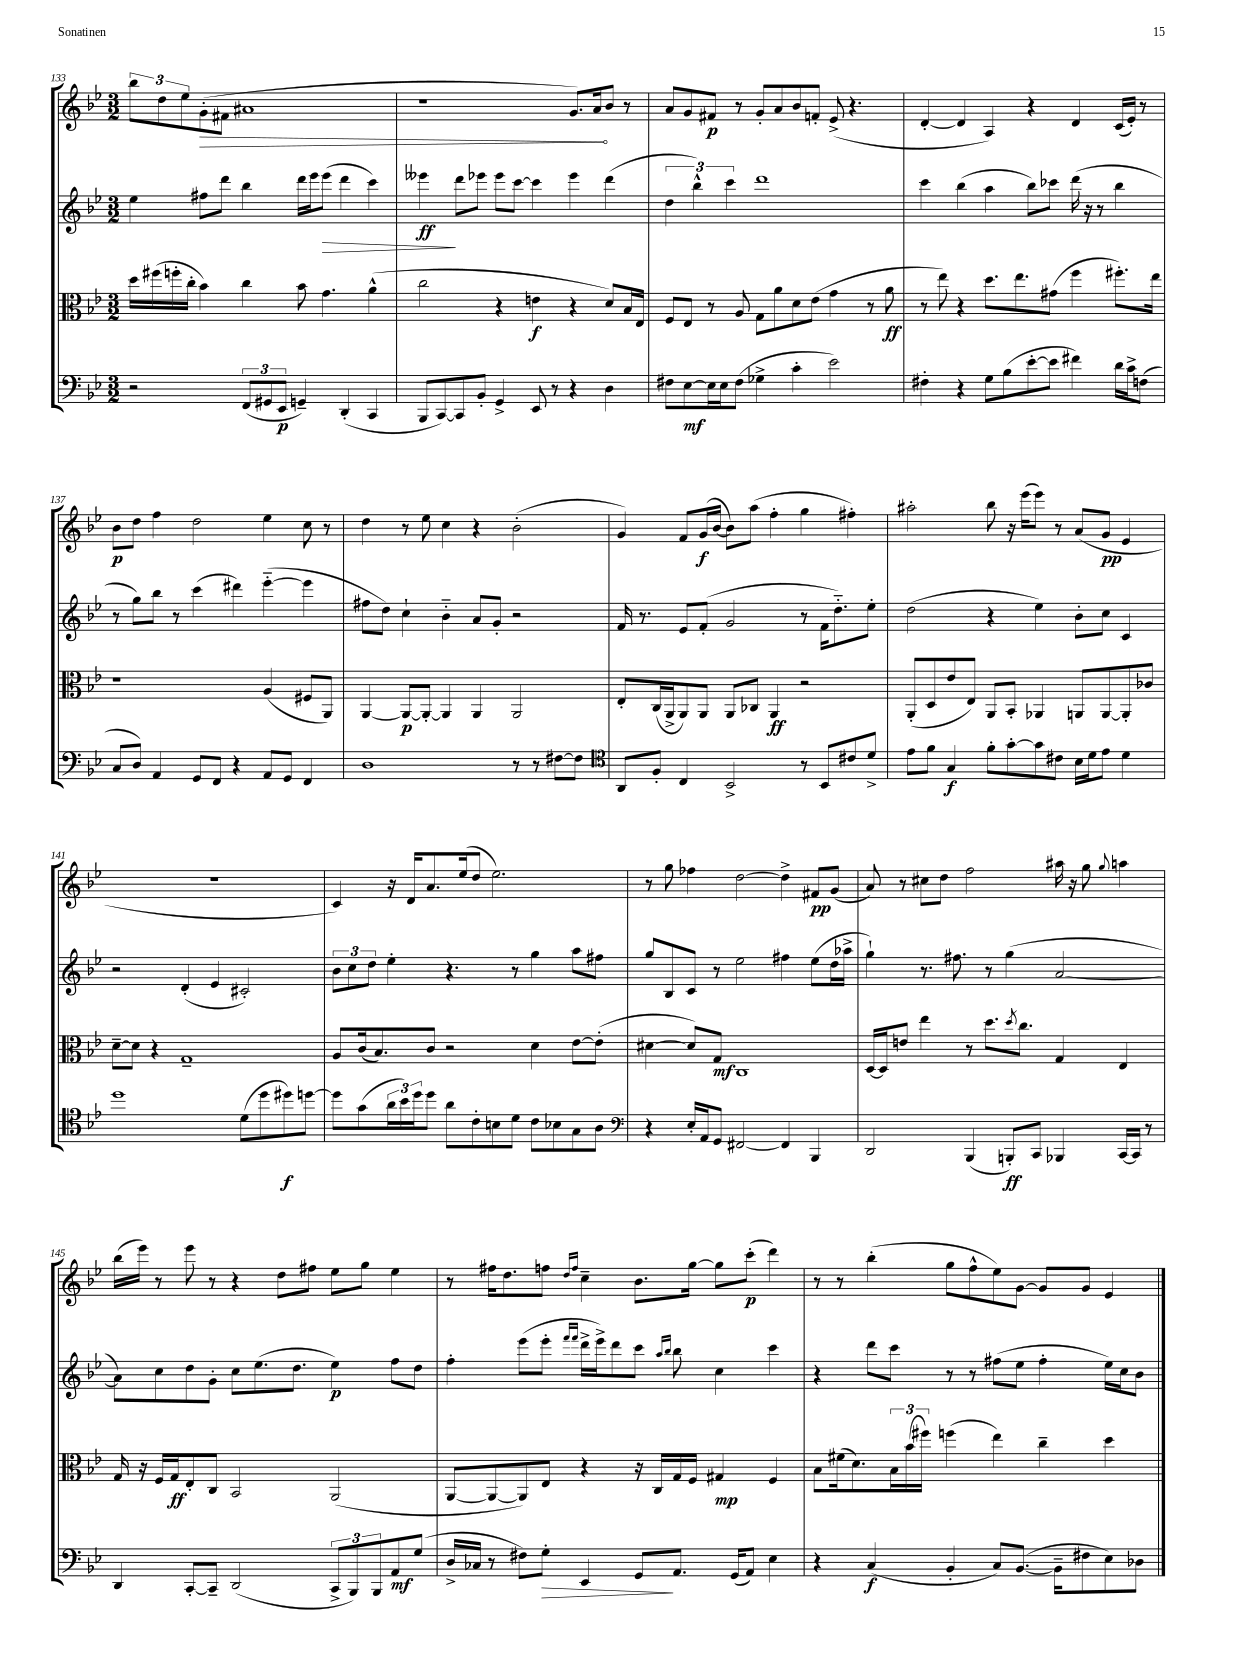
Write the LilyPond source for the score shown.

<<
\new StaffGroup <<
\new Staff = "s0" {
    \clef treble \key bes \major \numericTimeSignature \time 3/2
    \tuplet 3/2 { bes''8 d''8 ees''8 } \once \override Hairpin.circled-tip = ##t g'8-.\>( fis'8 ais'1 |
    r1 g'8.) a'16\! bes'8 r8 |
    a'8 g'8 fis'8\p r8 g'8-. a'8 bes'8 f'8-. ees'8->( r4. |
    d'4~-. d'4 a4) r4 d'4 c'16( ees'16-.) r8 |
    bes'8\p d''8 f''4 d''2 ees''4 c''8 r8 |
    d''4 r8 ees''8 c''4 r4 bes'2-.( |
    g'4) f'8 g'16\f( bes'16~ bes'8) a''8( f''4-. g''4 fis''4-.) |
    ais''2-. bes''8 r16 ees'''16( ees'''8) r8 a'8( g'8\pp ees'4 |
    R1. |
    c'4) r16 d'16 a'8. ees''16( d''8 ees''2.) |
    r8 g''8 fes''4 d''2~ d''4-> fis'8\pp g'8( |
    a'8) r8 cis''8 d''8 f''2 ais''16 r16 g''8 \appoggiatura { g''8 } a''4 |
    bes''16( ees'''16) r8 ees'''8 r8 r4 d''8 fis''8 ees''8 g''8 ees''4 |
    r8 fis''16 d''8. f''8 \grace { d''16 f''16 } c''4-- bes'8. g''16~ g''8 c'''8-.\p( d'''4) |
    r8 r8 bes''4-.( g''8 f''8-^ ees''8) g'8~ g'8 g'8 ees'4 \bar "|." |
}
\new Staff = "s1" {
    \clef treble \key bes \major \numericTimeSignature \time 3/2
    ees''4 fis''8 d'''8 bes''4 d'''16 ees'''16 ees'''8\>( d'''4 c'''4) |
    eeses'''4\ff\! d'''8 ees'''8 ees'''8 c'''8~ c'''4 ees'''4 d'''4( |
    \tuplet 3/2 { d''4 bes''4-^) c'''4 } d'''1 |
    c'''4 bes''4( a''4 bes''8) ces'''8 d'''16( r16 r8 bes''4 |
    r8 g''8) bes''8 r8 c'''4( dis'''4) ees'''4~-_( ees'''4 |
    fis''8 d''8) c''4-! bes'4-_ a'8 g'8-. r2 |
    f'16 r8. ees'8 f'8-.( g'2 r8 f'16 d''8.-_) ees''8-. |
    d''2( r4 ees''4) bes'8-. c''8 c'4 |
    r2 d'4-.( ees'4 cis'2-.) |
    \tuplet 3/2 { bes'8 c''8 d''8 } ees''4-. r4. r8 g''4 a''8 fis''8 |
    g''8 bes8 c'8 r8 ees''2 fis''4 ees''8( d''16 aes''16-> |
    g''4-!) r8. fis''8. r8 g''4( a'2~ |
    a'8) c''8 d''8 g'8-. c''8 ees''8.( d''8. ees''4\p) f''8 d''8 |
    f''4-. ees'''8( ees'''8-. \grace { f'''16 f'''16 } d'''16-> ees'''16->) d'''8 c'''8 \grace { a''16 bes''16 } bes''8 c''4 c'''4 |
    r4 d'''8 c'''8 r8 r8 fis''8( ees''8 fis''4-. ees''16) c''16 bes'8 \bar "|." |
}
\new Staff = "s2" {
    \clef alto \key bes \major \numericTimeSignature \time 3/2
    d''16 fis''16( f''16-. c''16-. bes'4) c''4 bes'8 g'4. a'4-^( |
    c''2 r4 e'4\f r4 d'8) bes16 ees16 |
    f8 ees8 r8 a8 g8 a'8 d'8 ees'8( g'4 r8 a'8\ff |
    r8 ees''8) r4 d''8. ees''8. gis'8( f''4 fis''8.-.) ees''16 |
    r1 a4( fis8 a,8) |
    a,4~ a,8~\p a,8~-. a,4 a,4 a,2 |
    ees8-. c16( a,16-> a,8) a,8 a,8 ces8 a,4\ff r2 |
    a,8-.( d8 ees'8 ees8) a,8 bes,8-. aes,4 a,8 a,8~ a,8-. ces'8 |
    d'8~-- d'8 r4 g1-- |
    a8 c'16( bes8.) c'8 r2 d'4 ees'8~ ees'8-.( |
    dis'4~ dis'8) g8\mf c1 |
    d16~ d16 e'8 ees''4 r8 d''8. \acciaccatura { d''8 } c''8. g4 ees4 |
    g16 r16 f16 g16\ff ees8-. c8 bes,2 a,2( |
    a,8~ a,8~ a,8) ees8 r4 r16 c16 g16 f16 gis4\mp f4 |
    bes8 fis'16( d'8.) \tuplet 3/2 { bes16 bes'16( fis''16) } f''4( ees''4) c''4-- d''4 \bar "|." |
}
\new Staff = "s3" {
    \clef bass \key bes \major \numericTimeSignature \time 3/2
    r2 \tuplet 3/2 { f,8( gis,8 ees,8\p } g,4--) d,4-.( c,4 |
    bes,,8 c,8~) c,8 bes,8-. g,4-> ees,8 r8 r4 d4 |
    fis8 ees8~\mf ees16 ees16 fis8( ges4-> c'4-. ees'2) |
    fis4-. r4 g8 bes8( ees'8~-. ees'8 fis'4) d'16 c'16-> f8( |
    c8 d8) a,4 g,8 f,8 r4 a,8 g,8 f,4 |
    d1 r8 r8 fis8~ fis8 |
    \clef tenor a,8 f8-. c4 bes,2-> r8 bes,8 cis'8 d'8-> |
    ees'8 f'8 g4\f f'8-. g'8~-. g'8 cis'8 bes16 d'16 ees'8 d'4 |
    d''1 d'8( d''8 dis''8\f) d''8~ |
    d''8 g'8( \tuplet 3/2 { a'16 bes'16) d''16 } d''8 a'8 c'8-. b8 d'8 c'8 bes8 g8 a8 |
    \clef bass r4 ees16-. a,16 g,8 fis,2~ fis,4 bes,,4 |
    d,2 bes,,4( b,,8-.\ff) c,8 bes,,4 c,16~ c,16 r8 |
    d,4 c,8~-. c,8-- d,2( \tuplet 3/2 { c,8-> bes,,8) bes,,8 } a,8\mf g8( |
    d16-> ces16 r8 fis8) g8-.\> ees,4 g,8\! a,8. g,16( a,8) ees4 |
    r4 c4\f( bes,4-. c8) bes,8.~( bes,16-- fis8 ees8) des8 \bar "|." |
}
>>
>>
\layout { \context { \Score currentBarNumber = #133 } }
